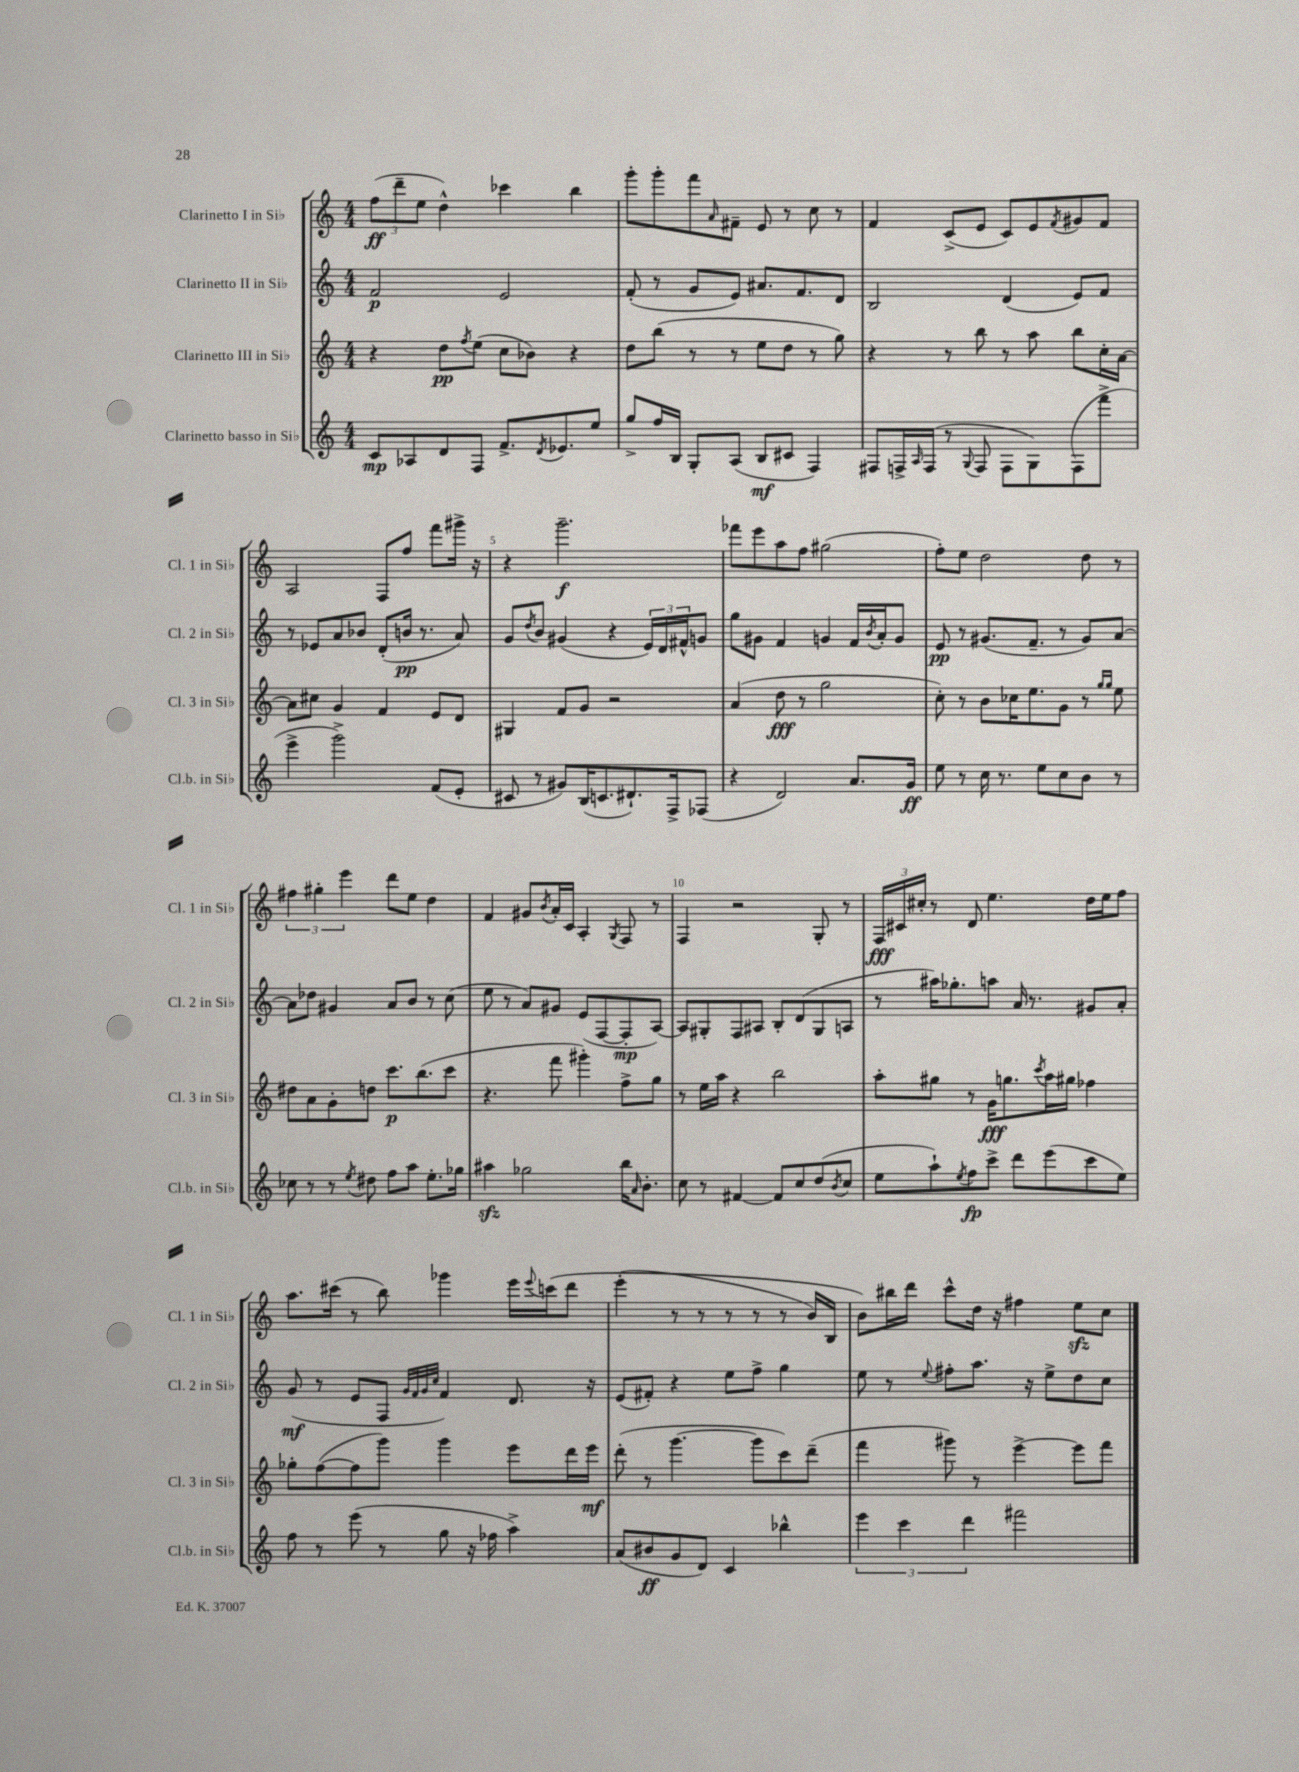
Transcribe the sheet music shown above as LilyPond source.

<<
\new StaffGroup <<
\new Staff = "s0" \with { instrumentName = "Clarinetto I in Sib" shortInstrumentName = "Cl. 1 in Sib" } {
    \clef treble \key c \major \numericTimeSignature \time 4/4
    \tuplet 3/2 { f''8\ff( d'''8-- e''8 } d''4-^) ces'''4 b''4 |
    g'''8-. g'''8-. f'''8 \grace { a'16 } fis'8-- e'8 r8 c''8 r8 |
    f'4 c'8->( e'8 c'8) e'8 \acciaccatura { f'8 } gis'8 f'8 |
    a2 f8 f''8 f'''8 gis'''16-> r16 |
    r4 g'''2.--\f |
    fes'''8 e'''8 a''8 f''8 gis''2( |
    f''8-.) e''8 d''2 d''8 r8 |
    \tuplet 3/2 { fis''4 gis''4-. e'''4 } d'''8 e''8 d''4 |
    f'4 gis'8 \acciaccatura { b'8 } a'16-. c'16 a4-. \acciaccatura { g8 } f8 r8 |
    f4 r2 g8-. r8 |
    \tuplet 3/2 { f16\fff cis'16 cis''16-. } r8 d'8 e''4. d''16 e''16 f''8 |
    a''8. cis'''16( r8 b''8) ges'''4 e'''16 \appoggiatura { e'''8 } c'''16\( d'''8 |
    e'''4-.( r8 r8 r8 r8 r8 b'16) b16 |
    b'8\) bis''16 d'''16 c'''8-^ d''16 r16 fis''4 e''8\sfz c''8 \bar "|." |
}
\new Staff = "s1" \with { instrumentName = "Clarinetto II in Sib" shortInstrumentName = "Cl. 2 in Sib" } {
    \clef treble \key c \major \numericTimeSignature \time 4/4
    f'2\p e'2 |
    f'8-.( r8 g'8 e'8) ais'8. f'8. d'8 |
    b2 d'4( e'8) f'8 |
    r8 ees'8 a'8 bes'8 d'8-.( b'16\pp r8. a'8) |
    g'8 \acciaccatura { d''8 } b'8 gis'4( r4 \tuplet 3/2 { e'16) d'16 fis'16-^ } g'8 |
    g''8 gis'8 f'4 g'4 f'16 \acciaccatura { b'8 } a'16-. g'8 |
    e'8\pp r8 gis'8.( f'8.-- r8 gis'8) a'8~ |
    a'8 des''8 gis'4 a'8 b'8 r8 c''8( |
    e''8 r8 a'8) gis'8 e'8( f8~ f8-.\mp a8~) |
    a8 gis8-. f8 ais8 b8-. d'8( gis8 a8 |
    r8 ais''16) ges''8.-. a''8 a'16 r8. gis'8 a'8-. |
    g'8\mf( r8 e'8 f8 \grace { g'32 f'32 g'32 c''32 } f'4) d'8. r16 |
    e'8( fis'8-.) r4 e''8 f''8-> g''4 |
    e''8 r8 \appoggiatura { e''8 } fis''8-. a''8. r16 e''8-> d''8 c''8 \bar "|." |
}
\new Staff = "s2" \with { instrumentName = "Clarinetto III in Sib" shortInstrumentName = "Cl. 3 in Sib" } {
    \clef treble \key c \major \numericTimeSignature \time 4/4
    r4 d''8\pp \acciaccatura { f''8 } e''8( c''8 bes'8) r4 |
    d''8 b''8( r8 r8 e''8 d''8 r8 g''8) |
    r4 r8 b''8 r8 a''8 b''8 c''16-. a'16~ |
    a'8 cis''8 g'4 f'4 e'8 d'8 |
    gis4 f'8 g'8 r2 |
    a'4( d''8\fff r8 g''2 |
    c''8-.) r8 b'8 ces''16 e''8. g'8 r8 \grace { g''16 g''16 } e''8 |
    dis''8 a'8 g'8-. d''8 c'''8.\p b''8.( c'''8 |
    r4. f'''8 gis'''4-.) f''8-> g''8 |
    r8 e''16 a''16 r4 b''2 |
    a''8-. gis''8 r8 g'16\fff g''8. \acciaccatura { c'''8 } a''16 gis''16 fes''4 |
    ges''8-. f''8~( f''8 g'''8) g'''4 e'''8 d'''16 e'''16\mf |
    d'''8-.( r8 g'''4.~ g'''8 c'''8) d'''8--( |
    f'''4 gis'''8) r8 e'''4~-> e'''8 f'''8 \bar "|." |
}
\new Staff = "s3" \with { instrumentName = "Clarinetto basso in Sib" shortInstrumentName = "Cl.b. in Sib" } {
    \clef treble \key c \major \numericTimeSignature \time 4/4
    c'8\mp aes8 d'8 f8 f'8.-> \acciaccatura { d'8 } ees'8. e''8 |
    g''8-> f''16 b16 g8-. a8( b8\mf cis'8 f4) |
    fis8 f16-> \grace { a16 } f16( r8 \appoggiatura { g8 } f8 f8 g8) f8( f'''8-> |
    e'''4-> g'''2->) f'8( e'8-. |
    cis'8 r8 gis'8) b16( c'8. dis'8.-!) f16-> fes8( |
    r4 d'2) a'8. g'16\ff |
    e''8 r8 c''16 r8. e''8 c''8 b'8 r8 |
    ces''8 r8 r8 \acciaccatura { e''8 } dis''8 f''8 a''8 e''8.-. ges''16 |
    ais''4\sfz ges''2 b''16 \grace { a'16 } b'8.-. |
    c''8 r8 fis'4~ fis'8 c''8 d''8( \acciaccatura { b'8 } c''8 |
    e''8 a''8-!) \acciaccatura { e''8 } f''8\fp c'''8-> d'''8 e'''8( c'''8 e''8) |
    f''8 r8 e'''8( r8 g''8 r16 fes''16 a''4->) |
    a'8( bis'8\ff g'8 d'8) c'4 bes''4-^ |
    \tuplet 3/2 { e'''4 c'''4 d'''4 } fis'''2 \bar "|." |
}
>>
>>
\layout { \context { \Score \override BarNumber.break-visibility = ##(#f #t #t) barNumberVisibility = #(every-nth-bar-number-visible 5) } }
